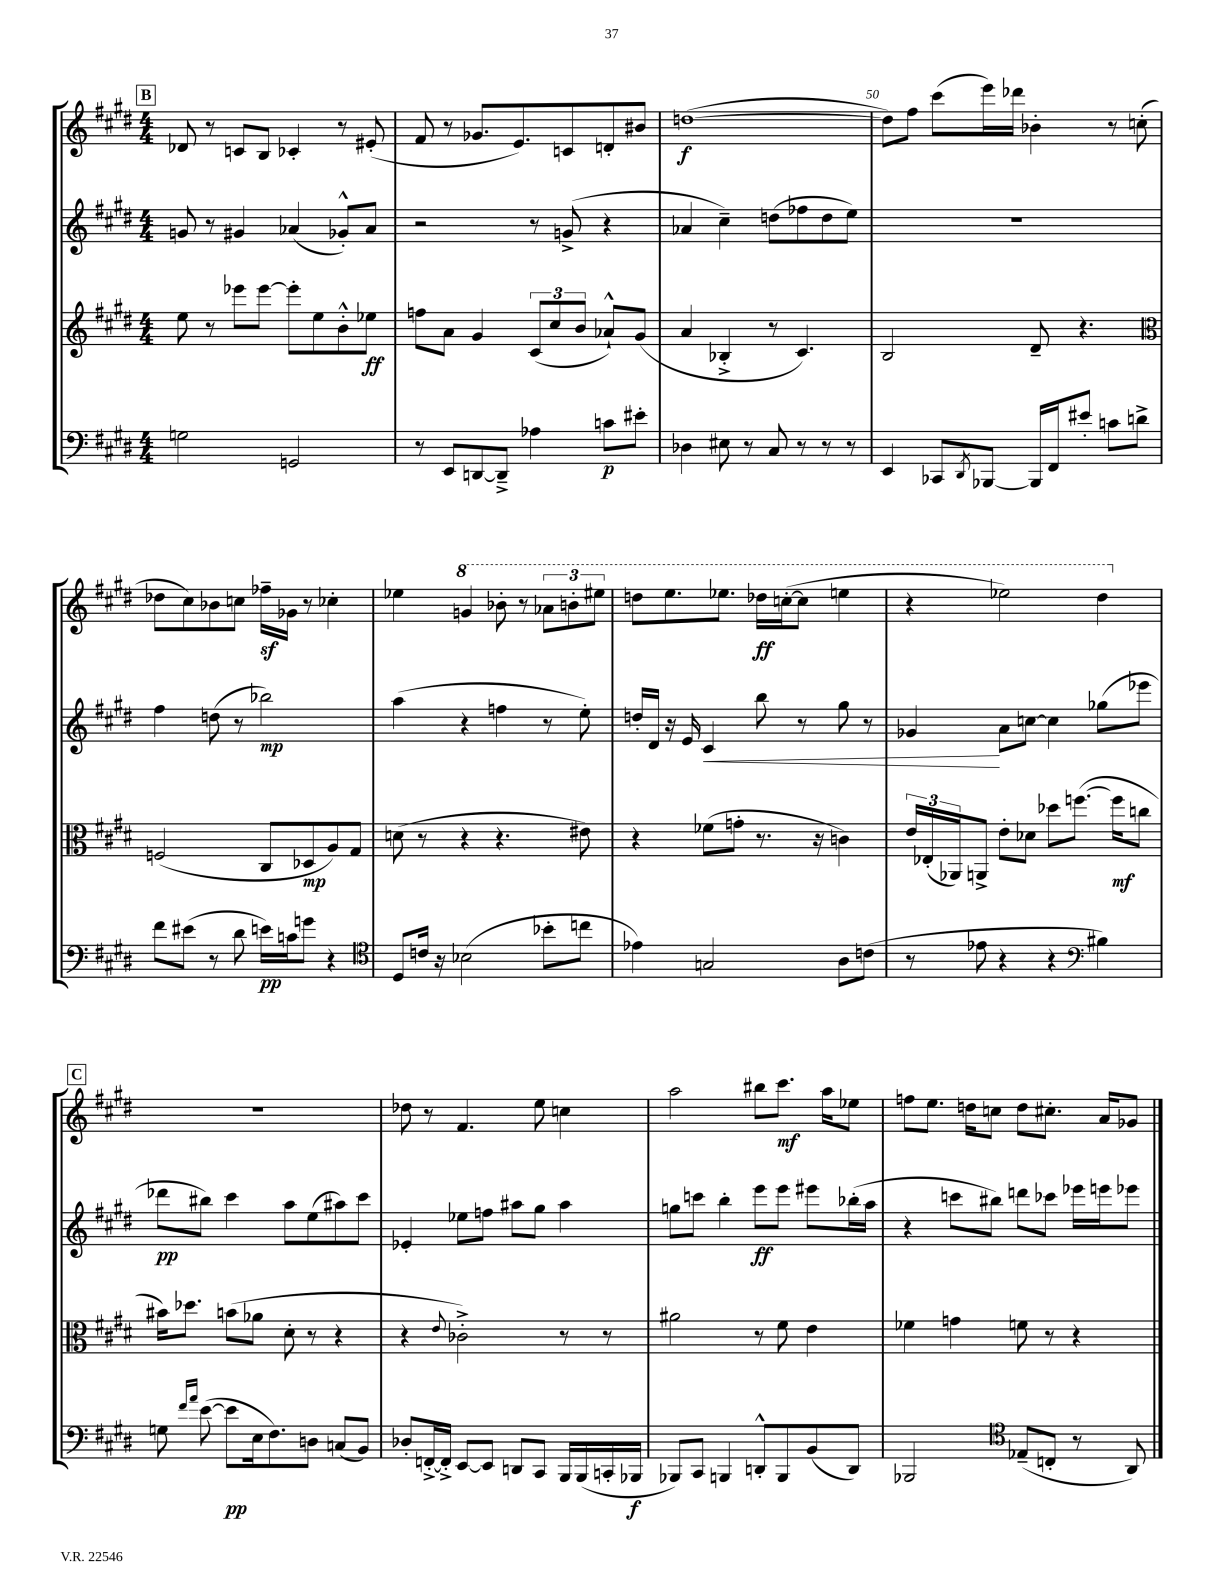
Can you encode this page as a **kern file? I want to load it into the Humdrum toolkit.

**kern	**kern	**kern	**kern
*staff4	*staff3	*staff2	*staff1
*clefF4	*clefG2	*clefG2	*clefG2
*k[f#c#g#d#]	*k[f#c#g#d#]	*k[f#c#g#d#]	*k[f#c#g#d#]
*M4/4	*M4/4	*M4/4	*M4/4
2G	8ee	8g	8d-
.	8r	8r	8r
.	8eee-	4g#	8c
.	[8eee-	.	8B
2GG	8eee-']	(4a-	4c-'
.	8ee	.	.
.	8b'^^	8g-'^^)	8r
.	8ee-	8a-	(8e#'
=	=	=	=
8r	8ff	2r	8f#
8EE	8a	.	8r
[8DD	4g#	.	8.g-
8DD~^]	.	.	.
.	.	.	8.e)
4A-	(12c#	8r	.
.	12cc#	.	.
.	.	(8g^	8c
.	12b	.	.
8c	8a-`^^)	4r	8d'
8e#'	(8g#	.	8b#
=	=	=	=
4D-	4a	4a-	([1dd
8E#	4B-'^	4cc#~)	.
8r	.	.	.
8C#	8r	(8dd	.
8r	4.c#)	8ff-	.
8r	.	8dd	.
8r	.	8ee)	.
=	=	=	=
4EE	2B	1r	8dd])
.	.	.	8ff#
8CC-	.	.	(8ccc#
8qDD#	.	.	.
[8BBB-	.	.	16eee)
.	.	.	16ddd-
16BBB-]	8d#~	.	4b-'
16FF#	.	.	.
8e#'	4.r	.	.
8c	.	.	8r
8d^	.	.	(8cc'
=	=	=	=
*	*clefC3	*	*
8f#	(2F	4ff#	8dd-
(8e#	.	.	8cc#)
8r	.	(8dd	8b-
8d#	.	8r	8cc
16e)	8C#	2bb-)	16ff-~
16c	.	.	16g-
8g	8D-	.	8r
4r	8A)	.	4cc-'
.	8G#	.	.
=	=	=	=
*clefC4	*	*	*
8D#	(8d	(4aa	4ee-
16c	8r	.	.
16r	.	.	.
(2B-	4r	4r	4gg
.	4.r	4ff	8bb-'
.	.	.	8r
8b-'	.	8r	12aa-
.	.	.	12bb'
8cc	8e#)	8ee')	.
.	.	.	12eee#
=	=	=	=
4e-)	4r	16dd'	8ddd
.	.	16d#	.
.	.	16r	8.eee
.	.	16e	.
2G	(8f-	4c#	.
.	.	.	8.eee-
.	8g'	.	.
.	8.r	8bb	16ddd-
.	.	.	([16ccc'
.	.	8r	8ccc]
.	16r	.	.
8A	4c)	8gg#	4eee
(8c	.	8r	.
=	=	=	=
8r	24e	4g-	4r
.	(24E-'	.	.
.	24AA-)	.	.
8e-	8AA^	.	.
4r	8e'	8a	2eee-)
.	8d-	[8cc	.
4r	8dd-	4cc]	.
.	([8.ff	.	.
*clefF4	*	*	*
4B#)	.	(8gg-	4ddd#
.	16ff]	.	.
.	8cc	8eee-	.
=	=	=	=
8G	16b#)	8ddd-	1r
.	8.dd-	.	.
16qqf#	.	.	.
16qqa	.	.	.
([8e	.	8bb#)	.
8e]	(8b	4ccc#	.
16E	8a-	.	.
8.F#)	.	.	.
.	8d#'	8aa	.
8D	8r	(8ee	.
(8C	4r	8aa#)	.
8BB)	.	8ccc#	.
=	=	=	=
8D-'	4r	4e-'	8dd-
[16FF'^	.	.	8r
16FF'^]	.	.	.
.	8qqe	.	.
[8EE	2c-'^)	8ee-	4.f#
8EE]	.	8ff	.
8DD	.	8aa#	.
8CC#	.	8gg#	8ee
16BBB	8r	4aa#	4cc
(16BBB	.	.	.
16CC'	8r	.	.
16BBB-	.	.	.
=	=	=	=
8BBB-)	2a#	8gg	2aa
8CC#	.	8ccc	.
4BBB	.	4bb'	.
8DD'^^	8r	8eee	8bb#
8BBB	8f#	8eee	8.ccc#
(8BB	4e	8eee#	.
.	.	.	16aa
8DD)	.	(16bb-'	8ee-
.	.	16aa	.
=	=	=	=
2BBB-	4f-	4r	8ff
.	.	.	8.ee
.	4g	8ccc	.
.	.	.	16dd
.	.	8bb#)	8cc
*clefC4	*	*	*
(8E-~	8f	8ddd	8dd
8C'	8r	8ccc-	8.cc#'
8r	4r	16eee-	.
.	.	16eee	16a
8AA)	.	8eee-	8g-
==	==	==	==
*-	*-	*-	*-
